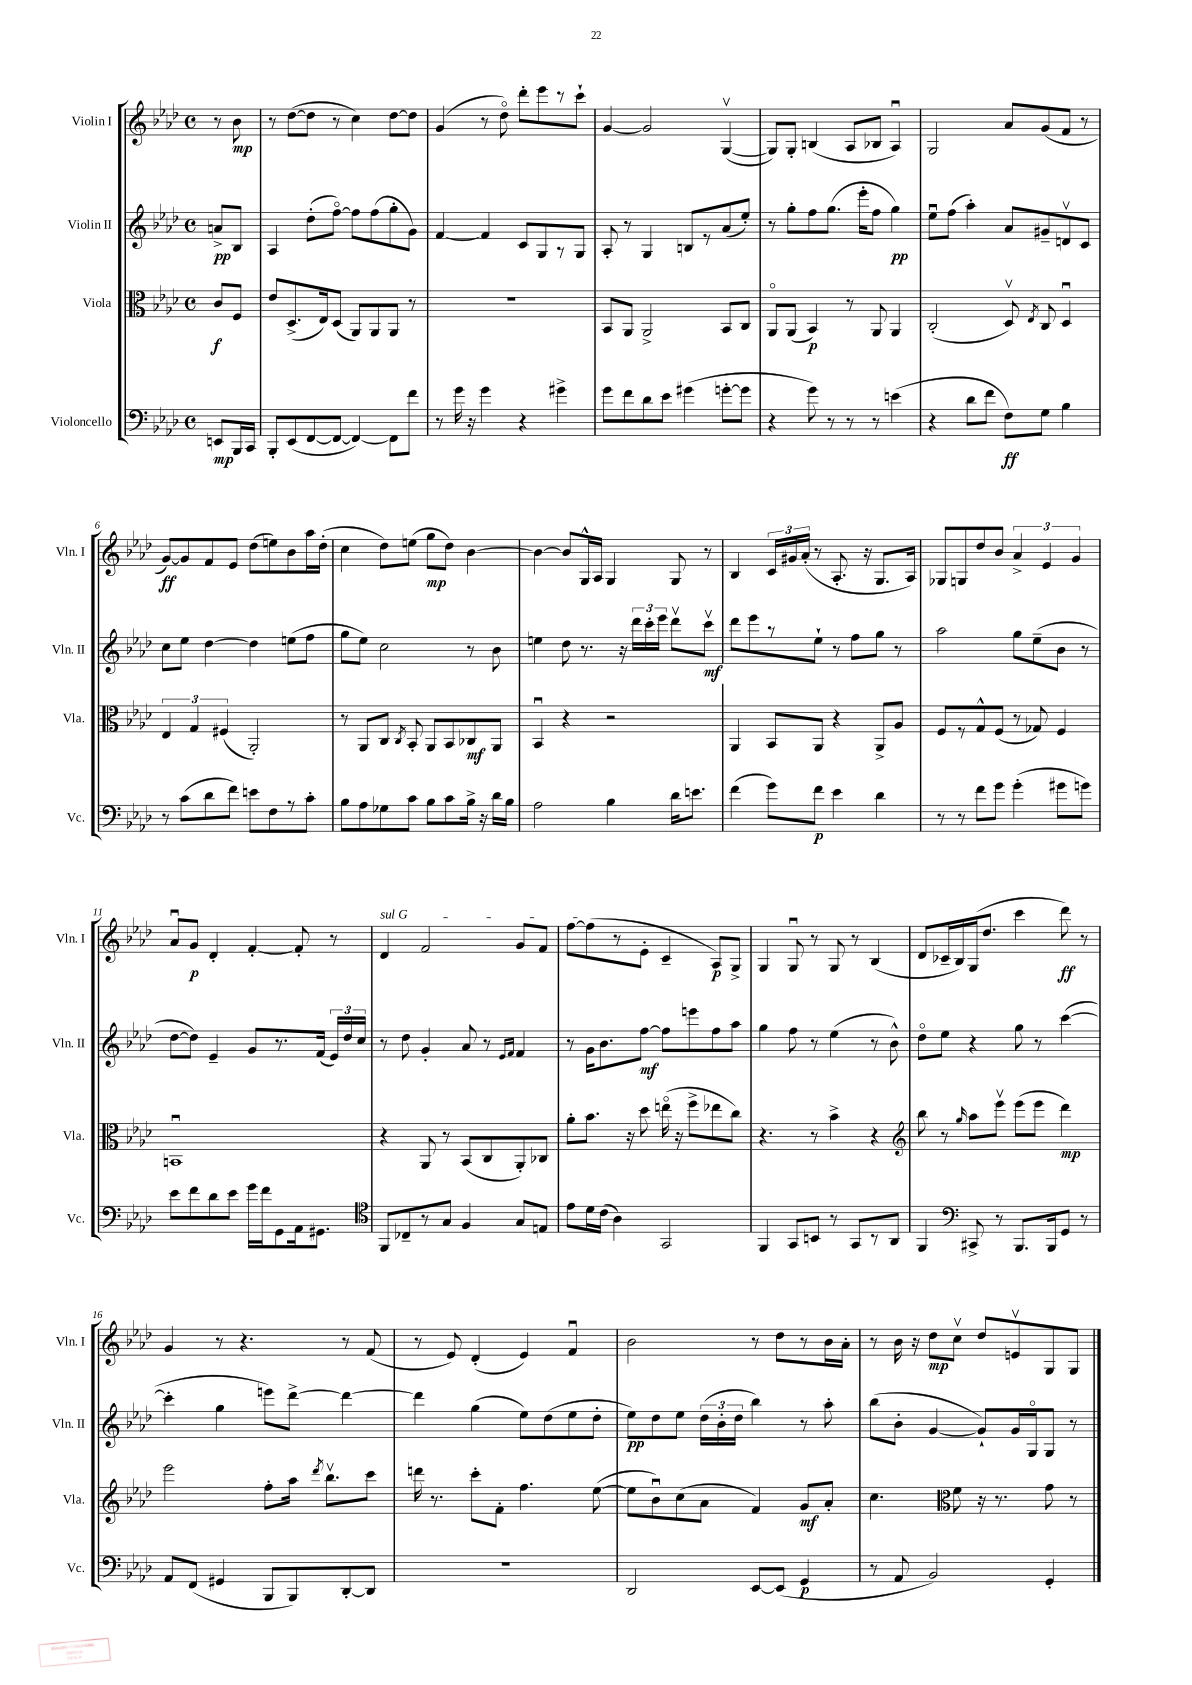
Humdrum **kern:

**kern	**kern	**kern	**kern
*staff4	*staff3	*staff2	*staff1
*clefF4	*clefC3	*clefG2	*clefG2
*k[b-e-a-d-]	*k[b-e-a-d-]	*k[b-e-a-d-]	*k[b-e-a-d-]
*M4/4	*M4/4	*M4/4	*M4/4
*met(c)	*met(c)	*met(c)	*met(c)
8EE/L	8c/L	8a^/L	8r
16BBB-/L	8F/J	8B-/J	8b-\
16CC/JJ	.	.	.
=	=	=	=
8BBB-'/L	8e-/L	4A-/	8r
(8EE-/	(8.D-^/	.	([8dd-\L
[8FF/	.	(8dd-'\L	8dd-\]J
.	16E-/k)	.	.
8FF/_J	(8D-/J	[8ffo\J)	8r
4FF/_)	8AA-/L)	8ff\]L	4cc\)
.	8AA-/	(8ff\	.
8FF\]L	8AA-/J	8gg'\	[8dd-\L
8f\J	8r	8g\J)	8dd-\]J
=	=	=	=
8r	1r	[4f/	(4g/
16g\	.	.	.
16r	.	.	.
4g\	.	4f/]	8r
.	.	.	8dd-o\)
4r	.	8c/L	8ddd-'\L
.	.	8G/	8eee-\
4g#^\	.	8r	8r
.	.	8G/J	8ccc`\J
=	=	=	=
8g\L	8BB-/L	8A-'/	[4g/
8f\	8AA-/J	8r	.
8d-\	2AA-^/	4G/	2g/]
8e-\J	.	.	.
(4g#\	.	8B/L	.
.	.	8r	.
[8g'\L	8BB-/L	(8a-/	([4Gv/
8g\]J	8C/J	8ee-'/J)	.
=	=	=	=
4r	8AA-o/L	8r	8G/]L)
.	(8AA-/J	8gg'\L	8G'/J
8g\)	4BB-/)	8ff\	(4B/
8r	.	(8.gg\J	.
8r	8r	.	8A-/L
.	.	16eee-'\LK	.
8r	8AA-/	8ff\J	8B-/J
(4e\	4AA-/	4gg\)	4A-u/)
=	=	=	=
4r	(2C'/	8ee-u\L	2G/
.	.	(8ff\J	.
8d-\L	.	4aa-'\)	.
8f\J	.	.	.
8F\L)	8D-v/)	8a-/L	8a-/L
.	8qE-/	.	.
8G\J	8C/	8g#~/	(8g/
4B-\	4D-u/	8dv/	8f/J
.	.	8c/J	8r
=	=	=	=
8r	6E-/	8cc\L	[8g/L)
(8c\L	.	8ee-\J	8g/]
.	6G/	.	.
8d-\	.	[4dd-\	8f/
.	(6F#/	.	.
8f\J)	.	.	8e-/J
8e\L	2AA-'/)	4dd-\]	(8dd-\L
8F\	.	.	8ee\)
8r	.	(8ee\L	8b-\
8c'\J	.	8ff\J	16aa-\L
.	.	.	(16dd-'\JJ
=	=	=	=
8B-\L	8r	8gg\L	4cc\
8A-\	8AA-/L	8ee-\J)	.
8G-\	8C/J	2cc\	8dd-\L)
.	8qC/	.	.
8c\J	8BB-'/	.	(8ee\J
8B-\L	8AA-/L	.	8gg\L
8c\	8BB-/	.	8dd-\J)
16B-^\Jk	8C-/	8r	[4b-\
16r	.	.	.
16d-\LL	8AA-/J	8b-\	.
16B-\JJ	.	.	.
=	=	=	=
2A-\	4BB-u/	4ee\	4b-\_
.	4r	8dd-\	8b-/]L
.	.	8.r	16G^^/L
.	.	.	16A-/JJ
4B-\	2r	.	4G/
.	.	16r	.
.	.	24ddd-\LL	.
.	.	24ccc'\	.
.	.	24eee-\JJ	.
16d-\LK	.	8ddd-v\L	8G/
8.e\J	.	.	.
.	.	8cccv\J	8r
=	=	=	=
(4f\	4AA-/	8ddd-\L	4B-/
.	.	8eee-\	.
8g\L)	8BB-/L	8r	24c/LL
.	.	.	24g#/
.	.	.	(24a-'/JJ
8f\J	8AA-/J	8ee-`\J	8r
4e-\	4r	8r	8.A-'/
.	.	8ff\L	.
.	.	.	16r
4d-\	8AA-^/L	8gg\J	8.G/L
.	8A-/J	8r	.
.	.	.	16A-/Jk)
=	=	=	=
8r	8F/L	2aa-\	8G-/L
8r	8r	.	8G/
8f\L	8G^^/	.	8dd-/
8g\J	(8F/J	.	8b-/J
(4g'\	8r	8gg\L	6a-^/
.	8G-/)	(8ee-~\	.
.	.	.	6e-/
8g#\L	4F/	8b-\J	.
.	.	.	6g/
8g\J)	.	8r	.
=	=	=	=
8e-\L	1BBu	[8dd-\L	8a-u/L
8f\	.	8dd-\]J)	8g/J
8d-\	.	4e-~/	4d-'/
8e-\J	.	.	.
16g\LL	.	8g/L	[4f'/
16f\J	.	.	.
8GG\	.	8.r	.
16AA-\k	.	.	8f'/]
8.GG#\J	.	(16f/Jk	.
.	.	24e-/LL)	8r
.	.	24dd-/	.
.	.	24cc/JJ	.
=	=	=	=
*clefC4	*	*	*
8FF/L	4r	8r	4d-/
8C-~/	.	8dd-\	.
8r	8AA-/	4g'/	2f/
8G/J	8r	.	.
4F/	(8BB-/L	8a-/	.
.	8C/	8r	.
.	.	16qqe-/LL	.
.	.	16qqf/JJ	.
8G/L	8AA-'/)	4f/	8g/L
8E/J	8C-/J	.	8f/J
=	=	=	=
8e-\L	8a-'\L	8r	[8ff\L
16d-\L	8.b-\J	16g\LK	(8ff\]
(16c\JJ	.	8.b-\	.
4A-\)	.	.	8r
.	16r	.	.
.	8dd-\	[8ff\J	8e-'\J
2GG/	(16eeo\	8ff\]L	4c~/
.	16r	.	.
.	8ff^\L	8eee\	.
.	8ee-\	8ff\	8A-/L)
.	8cc\J)	8aa-\J	8G^/J
=	=	=	=
4FF/	4.r	4gg\	4G/
8GG/L	.	8ff\	8Gu/
8BB/J	8r	8r	8r
8r	4b-^\	(4ee-\	8G/
8GG/L	.	.	8r
8r	4r	8r	(4B-/
8AA-/J	.	8b-^^\)	.
=	=	=	=
*	*clefG2	*	*
4FF/	8bb-\	8dd-o\L	8d-/L
.	8r	8ee-\J	16c-~/L
.	.	.	16B-/)
*clefF4	*	*	*
.	16qqgg/	.	.
8CC#^/	8aa-\L	4r	(16G/J
.	.	.	8.dd-/J
8r	8eee-v\J	.	.
8.BBB-/L	(8eee-\L	8gg\	4ccc\
.	8eee-\J	8r	.
16BBB-/k	.	.	.
8GG/J	4ddd-\)	([4ccc\	8ddd-\)
8r	.	.	8r
=	=	=	=
8AA-/L	2eee-\	4ccc'\]	4g/
(8FF/J	.	.	.
4GG#/	.	4gg\	8r
.	.	.	4.r
8BBB-/L	8ff'\L	8eee\L)	.
8BBB-/)	16aa-\Jk	[8ddd-^\J	.
.	8qddd-/	.	.
.	8.bb-v\L	.	.
[8DD-'/	.	4ddd-\_	8r
8DD-/]J	8ccc\J	.	(8f/
=	=	=	=
1r	16ddd\	4ddd-\]	8r
.	8.r	.	.
.	.	.	8e-/)
.	8ccc'\L	(4gg\	(4d-'/
.	8f'\J	.	.
.	4.ff\	8ee-\L)	4e-/)
.	.	(8dd-\	.
.	.	8ee-\	4fu/
.	([8ee-\	8dd-'\J	.
=	=	=	=
2DD-/	8ee-\]L	8ee-\L)	2b-\
.	8b-u\)	8dd-\	.
.	(8cc\	8ee-\J	.
.	8a-\J	(24dd-\LL	.
.	.	24b-'\	.
.	.	24dd-\JJ	.
[8EE-/L	4f/)	4bb-\)	8r
(8EE-/]J	.	.	8dd-\L
4GG/	8g/L	8r	8r
.	8a-'/J	8aa-'\	16b-\L
.	.	.	16a-'\JJ
=	=	=	=
8r	4.cc\	(8bb-\L	8r
8AA-/	.	8b-'\J	16b-\
.	.	.	16r
2BB-/)	.	[4g/	8dd-\L
*	*clefC3	*	*
.	8f\	.	8ccv\J
.	16r	8g`/]L)	8dd-/L
.	8.r	.	.
.	.	16g/L	8ev/
.	.	16Go/J	.
4GG'/	8g\	8G/J	8G/
.	8r	8r	8G/J
==	==	==	==
*-	*-	*-	*-
